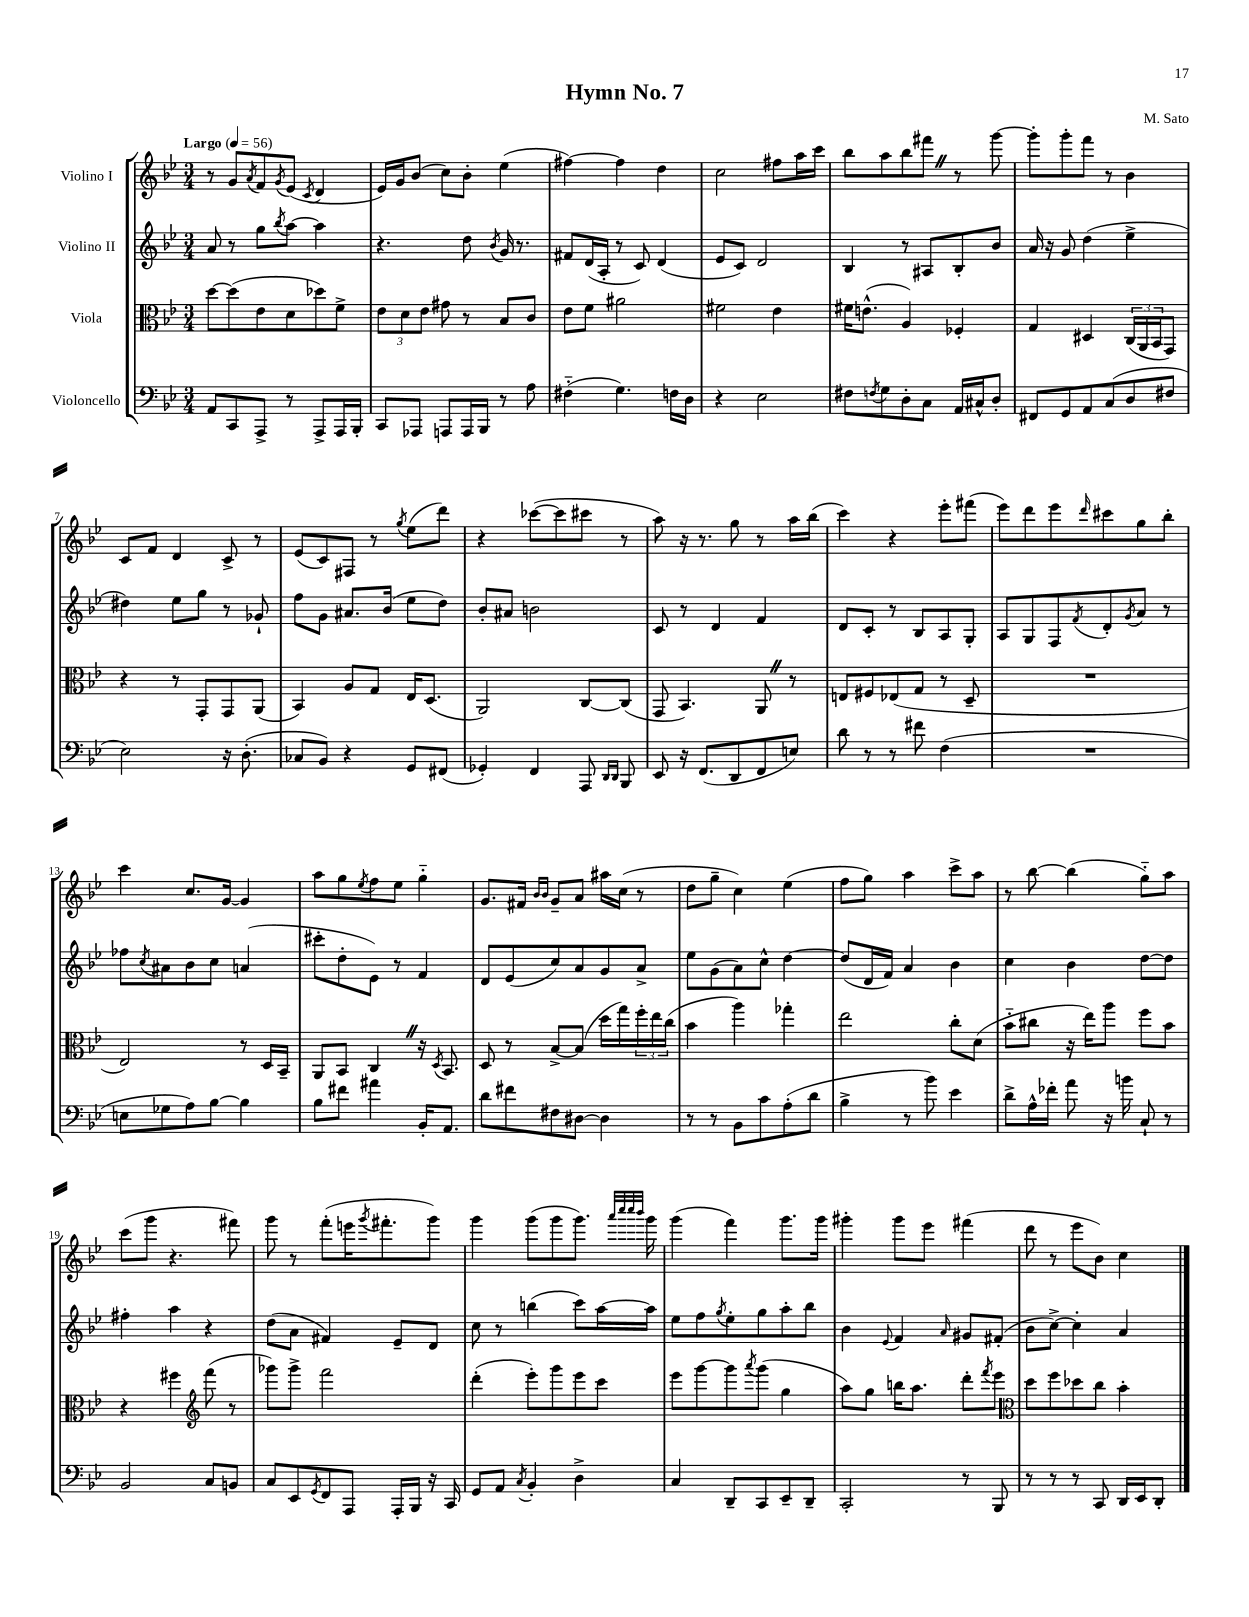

**kern	**kern	**kern	**kern
*staff4	*staff3	*staff2	*staff1
*clefF4	*clefC3	*clefG2	*clefG2
*k[b-e-]	*k[b-e-]	*k[b-e-]	*k[b-e-]
*M3/4	*M3/4	*M3/4	*M3/4
*MM56	*MM56	*MM56	*MM56
8AA	[8dd	8a	8r
8CC	(8dd]	8r	8g
.	.	.	8qa
8AAA^	8e-	8gg	8f
.	.	8qbb-	8qg
8r	8d	[8aa	(8e-
.	.	.	8qc
8AAA^	8dd-)	4aa]	4d
16AAA	8f^	.	.
16BBB-'	.	.	.
=	=	=	=
8CC	12e-	4.r	16e-)
.	.	.	16g
.	12d	.	.
8AAA-	.	.	(8b-
.	12e-	.	.
8AAA	8g#	.	8cc)
16AAA	8r	8dd	8b-'
16BBB-	.	.	.
.	.	8qb-	.
8r	8B-	16g	(4ee-
.	.	8.r	.
8A	8c	.	.
=	=	=	=
(4F#'~	8e-	8f#	[4ff#)
.	8f	(16d	.
.	.	16A'	.
4.G)	2a#	8r	4ff#]
.	.	8c)	.
.	.	(4d	4dd
16F	.	.	.
16D	.	.	.
=	=	=	=
4r	2f#	8e-	2cc
.	.	8c)	.
2E-	.	2d	.
.	4e-	.	8ff#
.	.	.	16aa
.	.	.	16ccc
=	=	=	=
8F#	16f#	4B-	8bb-
.	(8.e^^	.	.
8qF	.	.	.
8G	.	.	8aa
8D'	4A)	8r	8bb-
8C	.	8A#	8fff#
16AA	4F-'	8B-'	8r
16C#^^	.	.	.
8D'	.	8b-	[8ggg
=	=	=	=
8FF#	4G	16a	8ggg']
.	.	16r	.
8GG	.	8g	8ggg'
8AA	4D#	(4dd	8fff
(8C	.	.	8r
8D	(24C	4ee-^	4b-
.	24AA	.	.
.	24BB-	.	.
8F#	8GG)	.	.
=	=	=	=
2E-)	4r	4dd#)	8c
.	.	.	8f
.	8r	8ee-	4d
.	8GG'	8gg	.
16r	8GG	8r	8c^
(8.D'	.	.	.
.	(8AA	8g-`	8r
=	=	=	=
8C-	4BB-)	8ff	(8e-
8BB-)	.	8g	8c)
4r	8A	8.a#	8F#
.	8G	.	8r
.	.	(16b-	.
.	.	.	8qgg
8GG	16E-	8ee-	(8ee-
.	(8.D	.	.
(8FF#	.	8dd)	8ddd)
=	=	=	=
4GG-')	2AA)	8b-'	4r
.	.	8a#	.
4FF	.	2b	([8ccc-
.	.	.	8ccc-]
8AAA	[8C	.	8ccc#
16qqDD	.	.	.
16qqDD	.	.	.
8BBB-	(8C]	.	8r
=	=	=	=
8EE-	8GG	8c	8aa)
16r	4.BB-)	8r	16r
(8.FF	.	.	8.r
.	.	4d	.
8DD	.	.	8gg
8FF	8AA	4f	8r
8E)	8r	.	16aa
.	.	.	(16bb-
=	=	=	=
8d	8E	8d	4ccc)
8r	8F#	8c'	.
8r	(8E-	8r	4r
8f#	8G	8B-	.
(4F	8r	8A	8eee-'
.	8D~	8G'	(8fff#
=	=	=	=
2.r	2.r	8A	8eee-)
.	.	8G	8ddd
.	.	8F	8eee-
.	.	8qf	16qqddd
.	.	8d'	8ccc#
.	.	8qg	.
.	.	8a	8gg
.	.	8r	8bb-'
=	=	=	=
8E	2E-)	8ff-	4ccc
.	.	8qcc	.
8G-	.	8a#	.
8A)	.	8b-	8.cc
[8B-	.	8cc	.
.	.	.	[16g
4B-]	8r	(4a	4g]
.	16D	.	.
.	16BB-~	.	.
=	=	=	=
8B-	8AA	8ccc#'	8aa
8f#	8BB-	8dd'	8gg
.	.	.	8qee-
4a#	4C	8e-)	8ff
.	.	8r	8ee-
16BB-'	16r	4f	4gg'~
.	8qD	.	.
8.AA	8.BB-	.	.
=	=	=	=
8d	8D	8d	8.g
8f#	8r	(8e-	.
.	.	.	16f#
.	.	.	16qqb-
.	.	.	16qqb-
8F#	[8B-^	8cc)	8g~
[8D#	(8B-]	8a	8a
4D#]	16dd	8g	16aa#
.	16gg)	.	(16cc
.	24ff'	8a^	8r
.	24ee-	.	.
.	(24cc	.	.
=	=	=	=
8r	4b-	8ee-	8dd
8r	.	(8g	8gg~
8BB-	4aa)	8a)	4cc)
8c	.	8cc^^	.
(8A'	4gg-'	[4dd	(4ee-
8d	.	.	.
=	=	=	=
4B-^	2ee-	(8dd]	8ff
.	.	16d	8gg)
.	.	16f)	.
8r	.	4a	4aa
8b-)	.	.	.
4e-	8cc'	4b-	8ccc^
.	(8d	.	8aa
=	=	=	=
8d^	8b-'~	4cc	8r
16A^^	8cc#	.	[8bb-
16f-'	.	.	.
8a	16r	4b-	(4bb-]
.	16ee-)	.	.
16r	8aa	.	.
16b	.	.	.
8C`	8ff	[8dd	8gg'~)
8r	8b-	8dd]	8aa
=	=	=	=
2BB-	4r	4ff#'	(8ccc
.	.	.	8ggg
.	4ff#	4aa	4.r
*	*clefG2	*	*
8C	(8fff	4r	.
8BB	8r	.	8fff#)
=	=	=	=
8C	8ggg-)	(8dd	8ggg
8EE-	8ggg-^	8a	8r
8qGG	.	.	.
8FF	2fff	4f#)	(8fff'
8AAA	.	.	16eee
.	.	.	8qggg
.	.	.	8.fff#'
16AAA'	.	8e-~	.
16BBB-	.	.	.
16r	.	8d	8ggg)
16CC	.	.	.
=	=	=	=
8GG	(4ddd'	8cc	4ggg
8AA	.	8r	.
8qC	.	.	.
4BB-'	8eee-')	(4bb	(8ggg
.	8ggg	.	8ggg
4D^	8eee-	8ccc)	8.ggg)
.	8ccc	[16aa	.
.	.	.	32qqaaa
.	.	.	32qqcccc
.	.	.	32qqcccc
.	.	.	32qqbbb-
.	.	16aa]	16ggg
=	=	=	=
4C	8eee-	8ee-	(4ggg
.	[8ggg	8ff	.
.	.	8qgg	.
8DD~	8ggg]	8ee-'	4fff)
.	8qaaa	.	.
8CC	(8ggg	8gg	.
8EE-~	4gg	8aa'	8.ggg
8DD~	.	8bb-	.
.	.	.	16ggg
=	=	=	=
2CC'	8aa)	4b-	4ggg#'
.	8gg	.	.
.	.	8qqe-	.
.	16bb	4f	8ggg#
.	8.aa	.	.
.	.	.	8eee-
.	.	16qqa	.
8r	8ddd'	8g#	(4fff#
.	8qfff	.	.
8BBB-	8eee-	(8f#'	.
=	=	=	=
*	*clefC3	*	*
8r	8dd	8b-	8ddd
8r	8ff	[8cc^)	8r
8r	8dd-	4cc']	8eee-
8CC	8cc	.	8b-)
16DD	4b-'	4a	4cc
16EE-	.	.	.
8DD'	.	.	.
==	==	==	==
*-	*-	*-	*-
